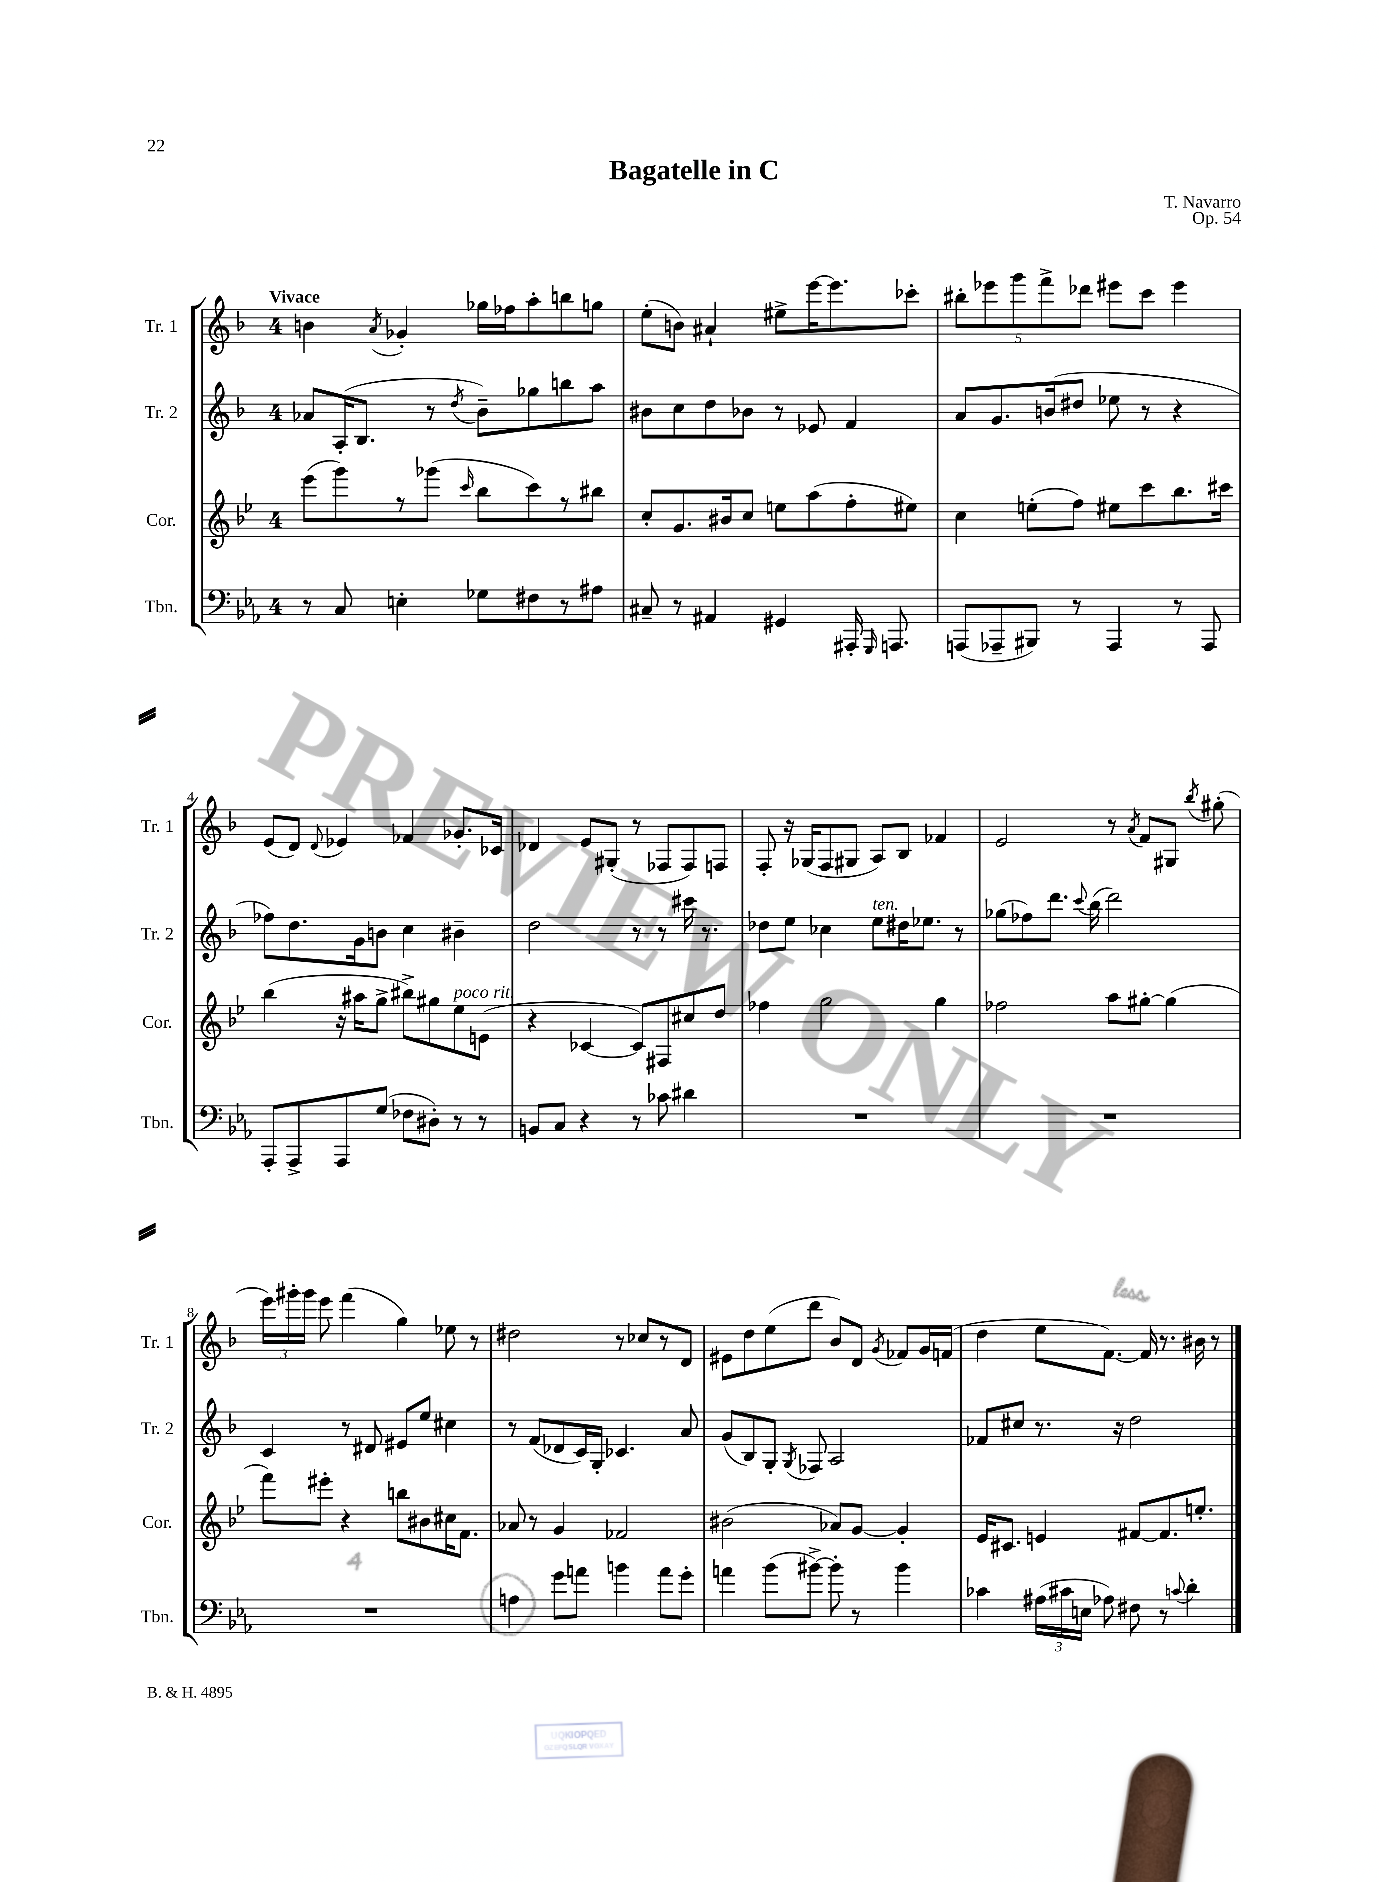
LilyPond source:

\header { title = "Bagatelle in C" composer = "T. Navarro" opus = "Op. 54" }
<<
\new StaffGroup <<
\new Staff = "s0" \with { instrumentName = "Tr. 1" shortInstrumentName = "Tr. 1" } {
    \clef treble \key f \major \once \override Staff.TimeSignature.style = #'single-digit \time 4/4 \tempo "Vivace"
    \autoBeamOff b'4 \acciaccatura { a'8 } ges'4-. ges''16[ fes''16 a''8-. b''8 g''8] |
    e''8[-.( b'8]) ais'4-! eis''8[-> e'''16~ e'''8. ces'''8]-. |
    \tuplet 5/4 { bis''8[-. ees'''8 g'''8 f'''8-> des'''8] } eis'''8[ c'''8] eis'''4 |
    e'8[( d'8]) \appoggiatura { d'8 } ees'4 fes'4 ges'8.[-. ces'16] |
    des'4 e'8[ gis8]-.( r8 fes8[ fes8) f8] |
    f8-. r16 ges16[( f8 gis8] a8[) bes8] fes'4 |
    e'2 r8 \acciaccatura { a'8 } f'8[ gis8] \acciaccatura { bes''8 } gis''8-.( |
    \tuplet 3/2 { e'''16[) gis'''16-. gis'''16] } e'''8 f'''4( g''4) ees''8 r8 |
    dis''2 r8 ces''8[ r8 d'8] |
    eis'8[ d''8 e''8( d'''8] bes'8[) d'8] \acciaccatura { g'8 } fes'8[ g'16 f'16]( |
    d''4 e''8[ f'8.]~) f'16 r8. bis'16 r8 \bar "|." |
}
\new Staff = "s1" \with { instrumentName = "Tr. 2" shortInstrumentName = "Tr. 2" } {
    \clef treble \key f \major \once \override Staff.TimeSignature.style = #'single-digit \time 4/4
    \autoBeamOff aes'8[ a16-.( bes8.] r8 \acciaccatura { d''8 } bes'8[--) ges''8 b''8 a''8] |
    bis'8[ c''8 d''8 bes'8] r8 ees'8 f'4 |
    a'8[ g'8. b'16( dis''8] ees''8 r8 r4 |
    fes''8[) d''8. g'16 b'8] c''4 bis'4-- |
    d''2 r8 r8 cis'''16 r8. |
    des''8[ e''8] ces''4 e''8[^\markup { \italic "ten." } dis''16 ees''8.] r8 |
    ges''8[( fes''8) d'''8.] \appoggiatura { c'''8 } bes''16( d'''2) |
    c'4 r8 dis'8 eis'8[ e''8] cis''4 |
    r8 f'8[( des'8 c'16) g16]-. ces'4. a'8 |
    g'8[( bes8) g8]-. \acciaccatura { g8 } fes8 a2 |
    fes'8[ cis''8] r8. r16 d''2 \bar "|." |
}
\new Staff = "s2" \with { instrumentName = "Cor." shortInstrumentName = "Cor." } {
    \clef treble \key bes \major \once \override Staff.TimeSignature.style = #'single-digit \time 4/4
    \autoBeamOff ees'''8[( g'''8) r8 ges'''8]( \grace { c'''16 } bes''8[ c'''8) r8 bis''8] |
    c''8[-. g'8. bis'16 c''8] e''8[ a''8( f''8-. eis''8]) |
    c''4 e''8[-.( f''8]) eis''8[ c'''8 bes''8. cis'''16] |
    bes''4( r16 ais''16[ g''8]-> bis''8[->) gis''8 ees''8^\markup { \italic "poco rit." } e'8]( |
    r4 ces'4~ ces'8[) fis8 cis''8 d''8] |
    fes''4 g''2 g''4 |
    fes''2 a''8[ gis''8]~-. gis''4( |
    f'''8[) eis'''8]-. r4 b''8[ bis'8 cis''16 f'8.] |
    aes'8 r8 g'4 fes'2 |
    bis'2( aes'8[) g'8]~ g'4-. |
    ees'16[ cis'8.] e'4 fis'8[~ fis'8. e''8.]-. \bar "|." |
}
\new Staff = "s3" \with { instrumentName = "Tbn." shortInstrumentName = "Tbn." } {
    \clef bass \key ees \major \once \override Staff.TimeSignature.style = #'single-digit \time 4/4
    \autoBeamOff r8 c8 e4-. ges8[ fis8 r8 ais8] |
    cis8-- r8 ais,4 gis,4 ais,,16-. \grace { g,,16 } a,,8. |
    a,,8[( aes,,8-- bis,,8]) r8 aes,,4 r8 aes,,8 |
    aes,,8[-. aes,,8-> aes,,8 g8]( fes8[ dis8]-.) r8 r8 |
    b,8[ c8] r4 r8 ces'8 dis'4 |
    R1 |
    R1 |
    R1 |
    a4 g'8[ a'8] b'4 a'8[ g'8]-. |
    a'4 bes'8[( bis'8]~->) bis'8-. r8 bis'4 |
    ces'4 \tuplet 3/2 { ais16[( cis'16 e16] } aes8) fis8 r8 \appoggiatura { c'8 } d'4-. \bar "|." |
}
>>
>>
